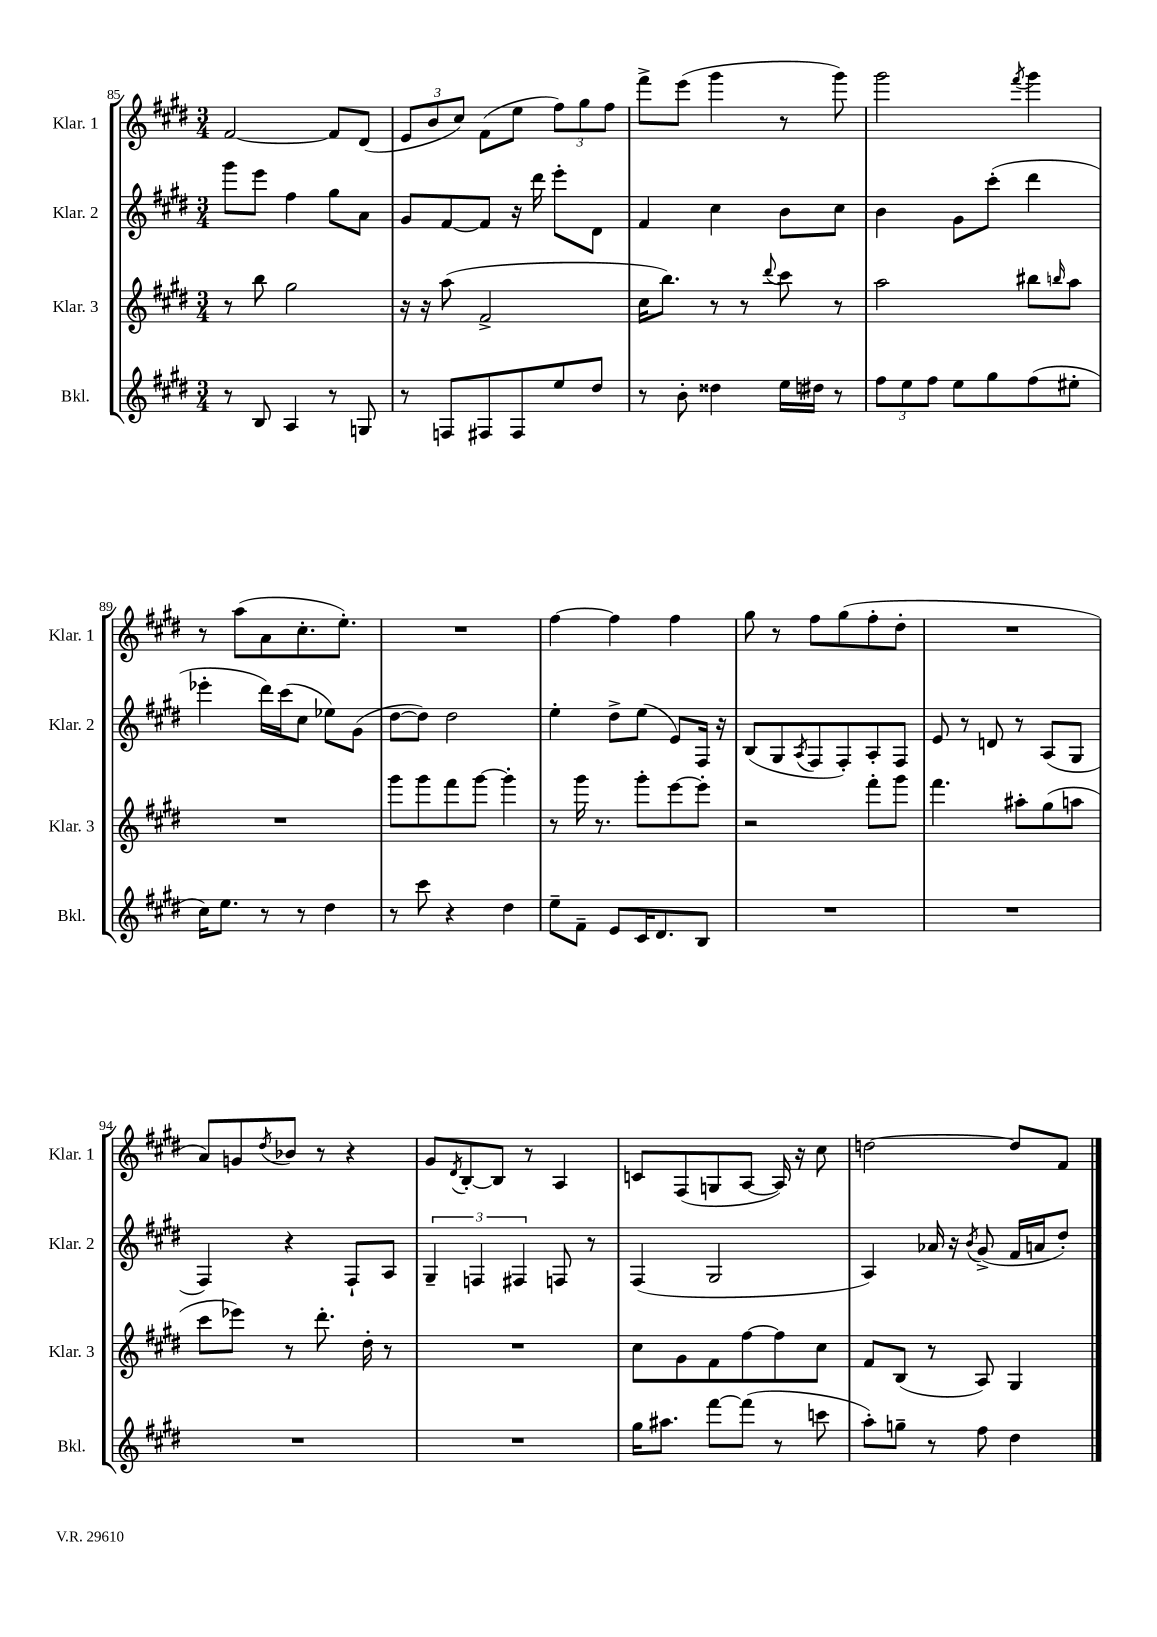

**kern	**kern	**kern	**kern
*staff4	*staff3	*staff2	*staff1
*clefG2	*clefG2	*clefG2	*clefG2
*k[f#c#g#d#]	*k[f#c#g#d#]	*k[f#c#g#d#]	*k[f#c#g#d#]
*M3/4	*M3/4	*M3/4	*M3/4
8r	8r	8ggg#\L	[2f#/
8B/	8bb\	8eee\J	.
4A/	2gg#\	4ff#\	.
8r	.	8gg#\L	8f#/]L
8G/	.	8a\J	(8d#/J
=	=	=	=
8r	16r	8g#/L	12e/L
.	16r	.	.
.	.	.	12b/
8F/L	(8aa\	[8f#/	.
.	.	.	12cc#/J)
8F#/	2f#^/	8f#/]J	(8f#\L
8F#/	.	16r	8ee\J
.	.	16ddd#\	.
8ee/	.	8eee'\L	12ff#\L)
.	.	.	12gg#\
8dd#/J	.	8d#\J	.
.	.	.	12ff#\J
=	=	=	=
8r	16cc#\LK	4f#/	8fff#^\L
.	8.bb\J)	.	.
8b'\	.	.	(8eee\J
4dd##\	8r	4cc#\	4ggg#\
.	8r	.	.
.	8qqddd#/	.	.
16ee\LL	8ccc#\	8b\L	8r
16dd#\JJ	.	.	.
8r	8r	8cc#\J	8ggg#\)
=	=	=	=
12ff#\L	2aa\	4b\	2ggg#\
12ee\	.	.	.
12ff#\J	.	.	.
8ee\L	.	8g#\L	.
8gg#\	.	(8ccc#'\J	.
.	.	.	8qfff#/
(8ff#\	8bb#\L	4ddd#\	4ggg#\
.	16qqbb/	.	.
8ee#'\J	8aa\J	.	.
=	=	=	=
16cc#\LK)	2.r	4eee-'\	8r
8.ee\J	.	.	.
.	.	.	(8aa\L
8r	.	16ddd#\LL)	8a\
.	.	(16ccc#\J	.
8r	.	8cc#\J	8.cc#'\
4dd#\	.	8ee-\L)	.
.	.	.	8.ee'\J)
.	.	(8g#\J	.
=	=	=	=
8r	8ggg#\L	[8dd#\L	2.r
8ccc#\	8ggg#\	8dd#\]J)	.
4r	8fff#\	2dd#\	.
.	[8ggg#\J	.	.
4dd#\	4ggg#'\]	.	.
=	=	=	=
8ee~\L	8r	4ee'\	[4ff#\
8f#~\J	16ggg#\	.	.
.	8.r	.	.
8e/L	.	8dd#^\L	4ff#\]
16c#/K	8ggg#'\L	(8ee\J	.
8.d#/	.	.	.
.	[8eee\	8e/L)	4ff#\
8B/J	8eee'\]J	16F#/Jk	.
.	.	16r	.
=	=	=	=
2.r	2r	(8B/L	8gg#\
.	.	8G#/	8r
.	.	8qA/	.
.	.	8F#/	8ff#\L
.	.	8F#'/)	(8gg#\
.	8fff#'\L	8A'/	8ff#'\
.	8ggg#\J	8F#/J	8dd#'\J
=	=	=	=
2.r	4.fff#\	8e/	2.r
.	.	8r	.
.	.	8d/	.
.	8aa#'\L	8r	.
.	(8gg#\	(8A/L	.
.	8aa\J	8G#/J	.
=	=	=	=
2.r	8ccc#\L	4F#/)	8a/L)
.	8eee-\J)	.	8g/
.	.	.	8qdd#/
.	8r	4r	8b-/J
.	8.ddd#'\	.	8r
.	.	8F#`/L	4r
.	16dd#'\	.	.
.	8r	8A/J	.
=	=	=	=
2.r	2.r	6G#~/	8g#/L
.	.	.	8qd#/
.	.	.	[8B'/
.	.	6F/	.
.	.	.	8B/]J
.	.	6F#/	.
.	.	.	8r
.	.	8F/	4A/
.	.	8r	.
=	=	=	=
16gg#\LK	8cc#\L	(4F#/	8c/L
8.aa#\J	.	.	.
.	8g#\	.	(8F#/
[8fff#\L	8f#\	2G#/	8G/
(8fff#\]J	[8ff#\	.	[8A/J
8r	8ff#\]	.	16A/])
.	.	.	16r
8ccc\	8cc#\J	.	8cc#\
=	=	=	=
8aa'\L)	8f#/L	4A/)	[2dd\
8gg~\J	(8B/J	.	.
8r	8r	16a-/	.
.	.	16r	.
.	.	8qb/	.
8ff#\	8A/)	(8g#^/	.
4dd#\	4G#/	16f#/LL	8dd/]L
.	.	16a/J	.
.	.	8dd#'/J)	8f#/J
==	==	==	==
*-	*-	*-	*-
